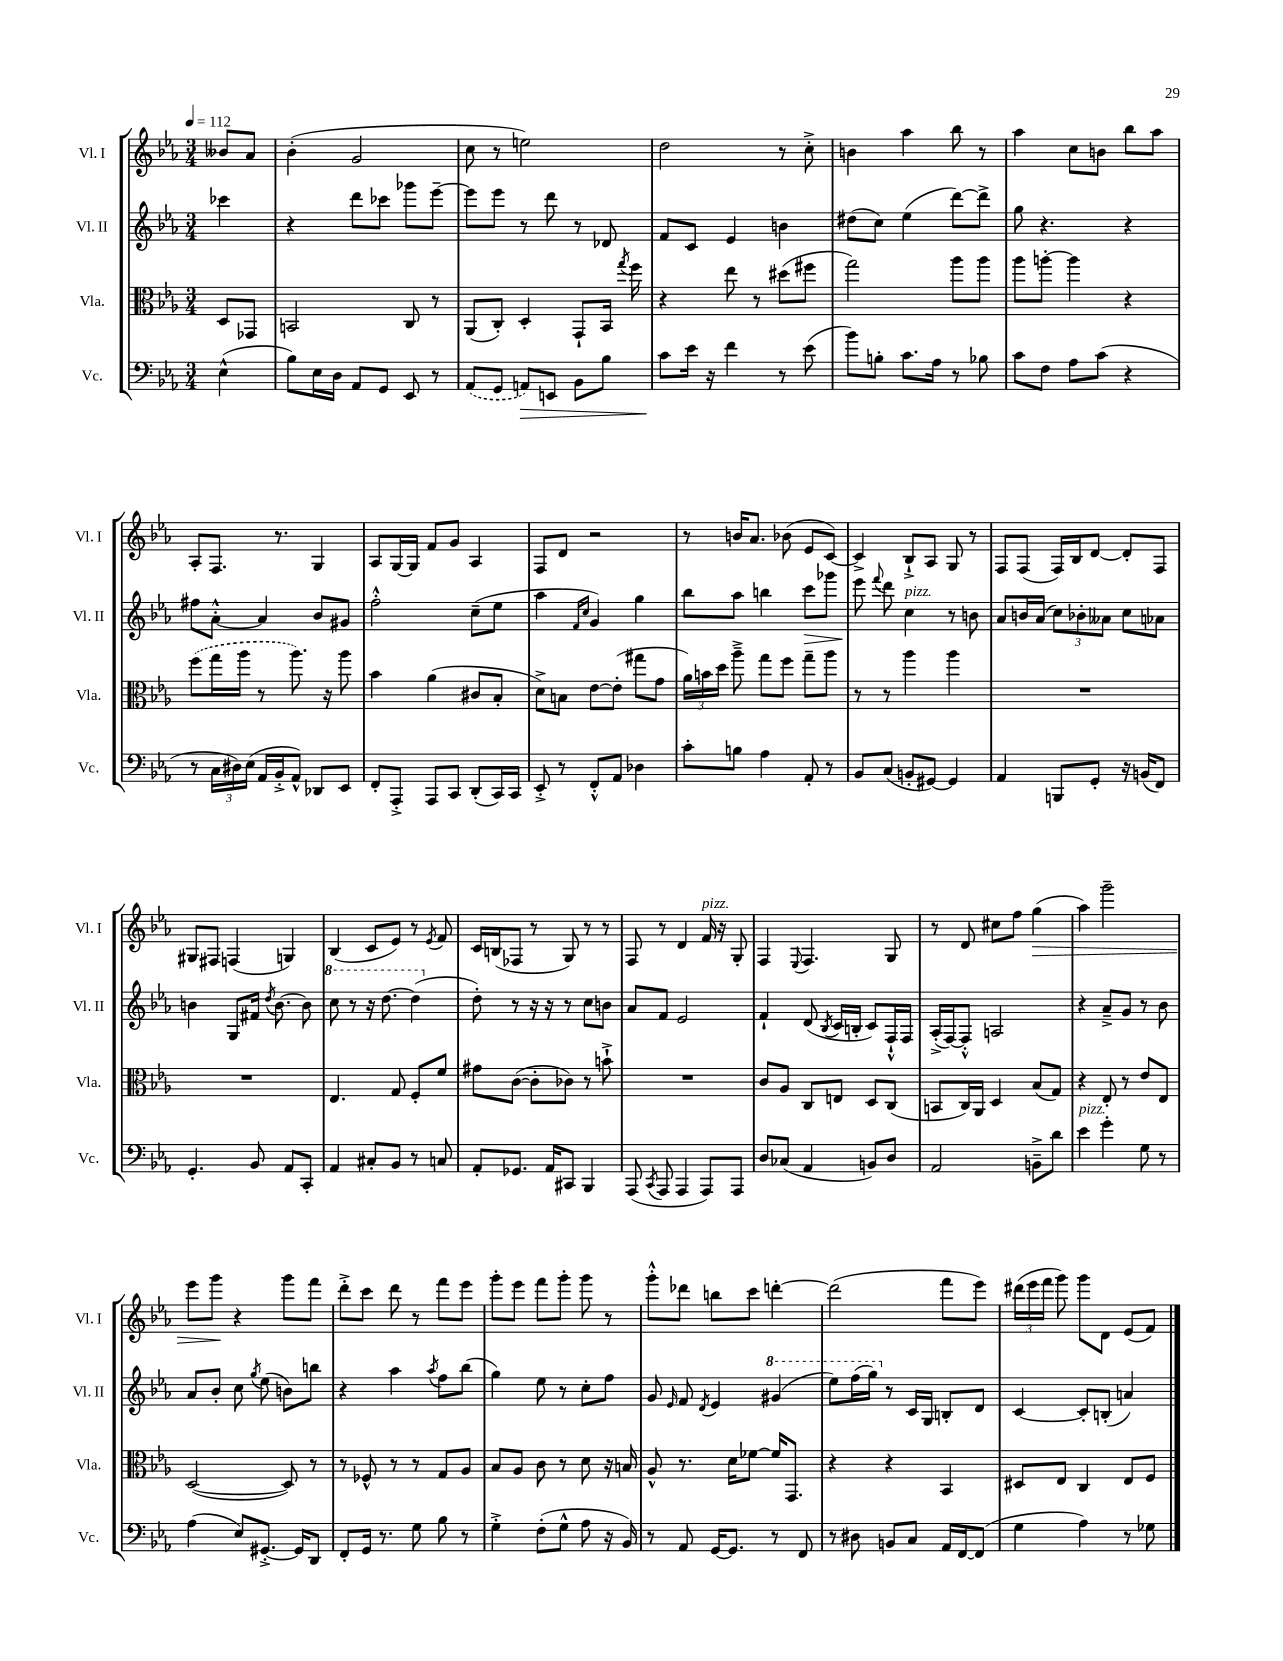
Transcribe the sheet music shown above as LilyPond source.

<<
\new StaffGroup <<
\new Staff = "s0" \with { instrumentName = "Vl. I" shortInstrumentName = "Vl. I" } {
    \clef treble \key ees \major \numericTimeSignature \time 3/4 \partial 4 \tempo 4 = 112
    \autoBeamOff beses'8[ aes'8] |
    bes'4-.( g'2 |
    c''8 r8 e''2) |
    d''2 r8 c''8-.-> |
    b'4 aes''4 bes''8 r8 |
    aes''4 c''8[ b'8] bes''8[ aes''8] |
    aes8[-. f8.] r8. g4 |
    aes8[ g16~ g16] f'8[ g'8] aes4 |
    f8[ d'8] r2 |
    r8 b'16[ aes'8.] bes'8( ees'8[ c'8]~) |
    c'4-> bes8[-!-> aes8] g8 r8 |
    f8[ f8]( f16[) bes16 d'8]~ d'8[-. f8] |
    gis8[ fis8] f4( g4) |
    bes4( c'8[ ees'8]) r8 \acciaccatura { ees'8 } f'8 |
    c'16[ b16( fes8] r8 g8) r8 r8 |
    f8 r8 d'4 f'16^\markup { \italic "pizz." } r16 g8-. |
    f4 \appoggiatura { ees8 } f4. g8 |
    r8 d'8 cis''8[ f''8] g''4\>( |
    aes''4) g'''2-- |
    ees'''8[ g'''8]\! r4 g'''8[ f'''8] |
    d'''8[-.-> c'''8] d'''8 r8 f'''8[ ees'''8] |
    g'''8[-. ees'''8] f'''8[ g'''8]-. g'''8 r8 |
    g'''8[-.-^ des'''8] b''8[ c'''8] d'''4~-. |
    d'''2( f'''8[ ees'''8]) |
    \tuplet 3/2 { dis'''16[( ees'''16 f'''16] } g'''8) g'''8[ d'8] ees'8[( f'8]) \bar "|." |
}
\new Staff = "s1" \with { instrumentName = "Vl. II" shortInstrumentName = "Vl. II" } {
    \clef treble \key ees \major \numericTimeSignature \time 3/4 \partial 4
    \autoBeamOff ces'''4 |
    r4 d'''8[ ces'''8] ges'''8[ ees'''8]~-- |
    ees'''8[ ees'''8] r8 d'''8 r8 des'8 |
    f'8[ c'8] ees'4 b'4 |
    dis''8[( c''8]) ees''4( d'''8[~) d'''8]-> |
    g''8 r4. r4 |
    fis''8[ aes'8]~-.-^ aes'4 bes'8[ gis'8] |
    f''2-.-^ c''8[--( ees''8] |
    aes''4 \grace { f'16[ c''16] } g'4) g''4 |
    bes''8[ aes''8] b''4 c'''8[\> ges'''8] |
    ees'''8\! \appoggiatura { f'''8 } d'''8 c''4^\markup { \italic "pizz." } r8 b'8 |
    aes'8[ b'16 aes'16]( \tuplet 3/2 { c''8[) bes'8-. aeses'8] } c''8[ aes'8] |
    b'4 g8[ fis'16] \acciaccatura { d''8 } b'8.~ b'8 |
    \ottava #1 c'''8 r8 r16 d'''8.~ d'''4( \ottava #0 |
    d''8-.) r8 r16 r16 r8 c''8[ b'8] |
    aes'8[ f'8] ees'2 |
    f'4-! d'8( \acciaccatura { bes8 } c'16[ b16]-. c'8[) f16-!-^ f16] |
    aes16[-.->( f16~) f8]-.-^ a2 |
    r4 aes'8[---> g'8] r8 bes'8 |
    aes'8[ bes'8]-. c''8 \acciaccatura { g''8 } ees''8( b'8[) b''8] |
    r4 aes''4 \acciaccatura { aes''8 } f''8[ bes''8]( |
    g''4) ees''8 r8 c''8[-. f''8] |
    g'8 \grace { ees'16 } f'8 \acciaccatura { d'8 } ees'4 \ottava #1 gis''4( |
    ees'''8[) f'''16( g'''16]) \ottava #0 r8 c'16[ g16] b8[-. d'8] |
    c'4~ c'8[-. b8]-.( a'4) \bar "|." |
}
\new Staff = "s2" \with { instrumentName = "Vla." shortInstrumentName = "Vla." } {
    \clef alto \key ees \major \numericTimeSignature \time 3/4 \partial 4
    \autoBeamOff d8[ ges,8] |
    b,2 c8 r8 |
    aes,8[( c8]-.) d4-. g,8[-! bes,16] \acciaccatura { g''8 } f''16 |
    r4 ees''8 r8 dis''8[( fis''8] |
    g''2) aes''8[ aes''8] |
    aes''8[ a''8]~-. a''4 r4 |
    \once \slurDashed f''8[( g''16 aes''16] r8 aes''8.) r16 aes''8 |
    bes'4 aes'4( cis'8[ bes8]-. |
    d'8[->) b8] ees'8[~ ees'8]-.( gis''8[ g'8] |
    \tuplet 3/2 { aes'16[) b'16 d''16] } aes''8---> g''8[ f''8] g''8[-- aes''8] |
    r8 r8 aes''4 aes''4 |
    R2. |
    R2. |
    ees4. g8 f8[-. f'8] |
    gis'8[ c'8]~( c'8[-. ces'8]) r8 b'8-!-> |
    R2. |
    c'8[ aes8] c8[ e8] d8[ c8]( |
    b,8[ c16) aes,16] d4 bes8[( g8]) |
    r4 ees8-. r8 ees'8[ ees8] |
    d2~( d8) r8 |
    r8 fes8-^ r8 r8 g8[ aes8] |
    bes8[ aes8] c'8 r8 d'8 r16 b16 |
    aes8-^ r8. d'16[ fes'8]~ fes'16[ g,8.] |
    r4 r4 bes,4 |
    dis8[ ees8] c4 ees8[ f8] \bar "|." |
}
\new Staff = "s3" \with { instrumentName = "Vc." shortInstrumentName = "Vc." } {
    \clef bass \key ees \major \numericTimeSignature \time 3/4 \partial 4
    \autoBeamOff ees4-^( |
    bes8[) ees16 d16] aes,8[ g,8] ees,8 r8 |
    \once \slurDashed aes,8[( g,8] a,8[\>) e,8] bes,8[ bes8] |
    c'8[\! ees'16] r16 f'4 r8 ees'8( |
    bes'8[) b8]-. c'8.[ aes16] r8 bes8 |
    c'8[ f8] aes8[ c'8]( r4 |
    r8 \tuplet 3/2 { c16[ dis16) ees16]( } aes,16[ bes,16-.-> aes,8]-^) des,8[ ees,8] |
    f,8[-. aes,,8]-.-> aes,,8[ c,8] d,8[-.( c,16) c,16] |
    ees,8-.-> r8 f,8[-.-^ aes,8] des4 |
    c'8[-. b8] aes4 aes,8-. r8 |
    bes,8[ c8]( b,8[-. gis,8]~) gis,4 |
    aes,4 b,,8[ g,8]-. r16 b,16[( f,8]) |
    g,4.-. bes,8 aes,8[ c,8]-. |
    aes,4 cis8[-. bes,8] r8 c8 |
    aes,8[-. ges,8.] aes,16[ cis,8] bes,,4 |
    aes,,8( \acciaccatura { c,8 } aes,,8 aes,,4 aes,,8[) aes,,8] |
    d8[ ces8]( aes,4 b,8[) d8] |
    aes,2 b,8[---> d'8] |
    ees'4^\markup { \italic "pizz." } g'4-. g8 r8 |
    aes4( ees8[) gis,8.]~-.-> gis,16[ d,8] |
    f,8[-. g,16] r8. g8 bes8 r8 |
    g4-.-> f8[-.( g8]-^ aes8 r16 bes,16) |
    r8 aes,8 g,16[~ g,8.] r8 f,8 |
    r8 dis8 b,8[ c8] aes,16[ f,16~ f,8]( |
    g4 aes4) r8 ges8 \bar "|." |
}
>>
>>
\layout { \context { \Score \remove "Bar_number_engraver" } }
